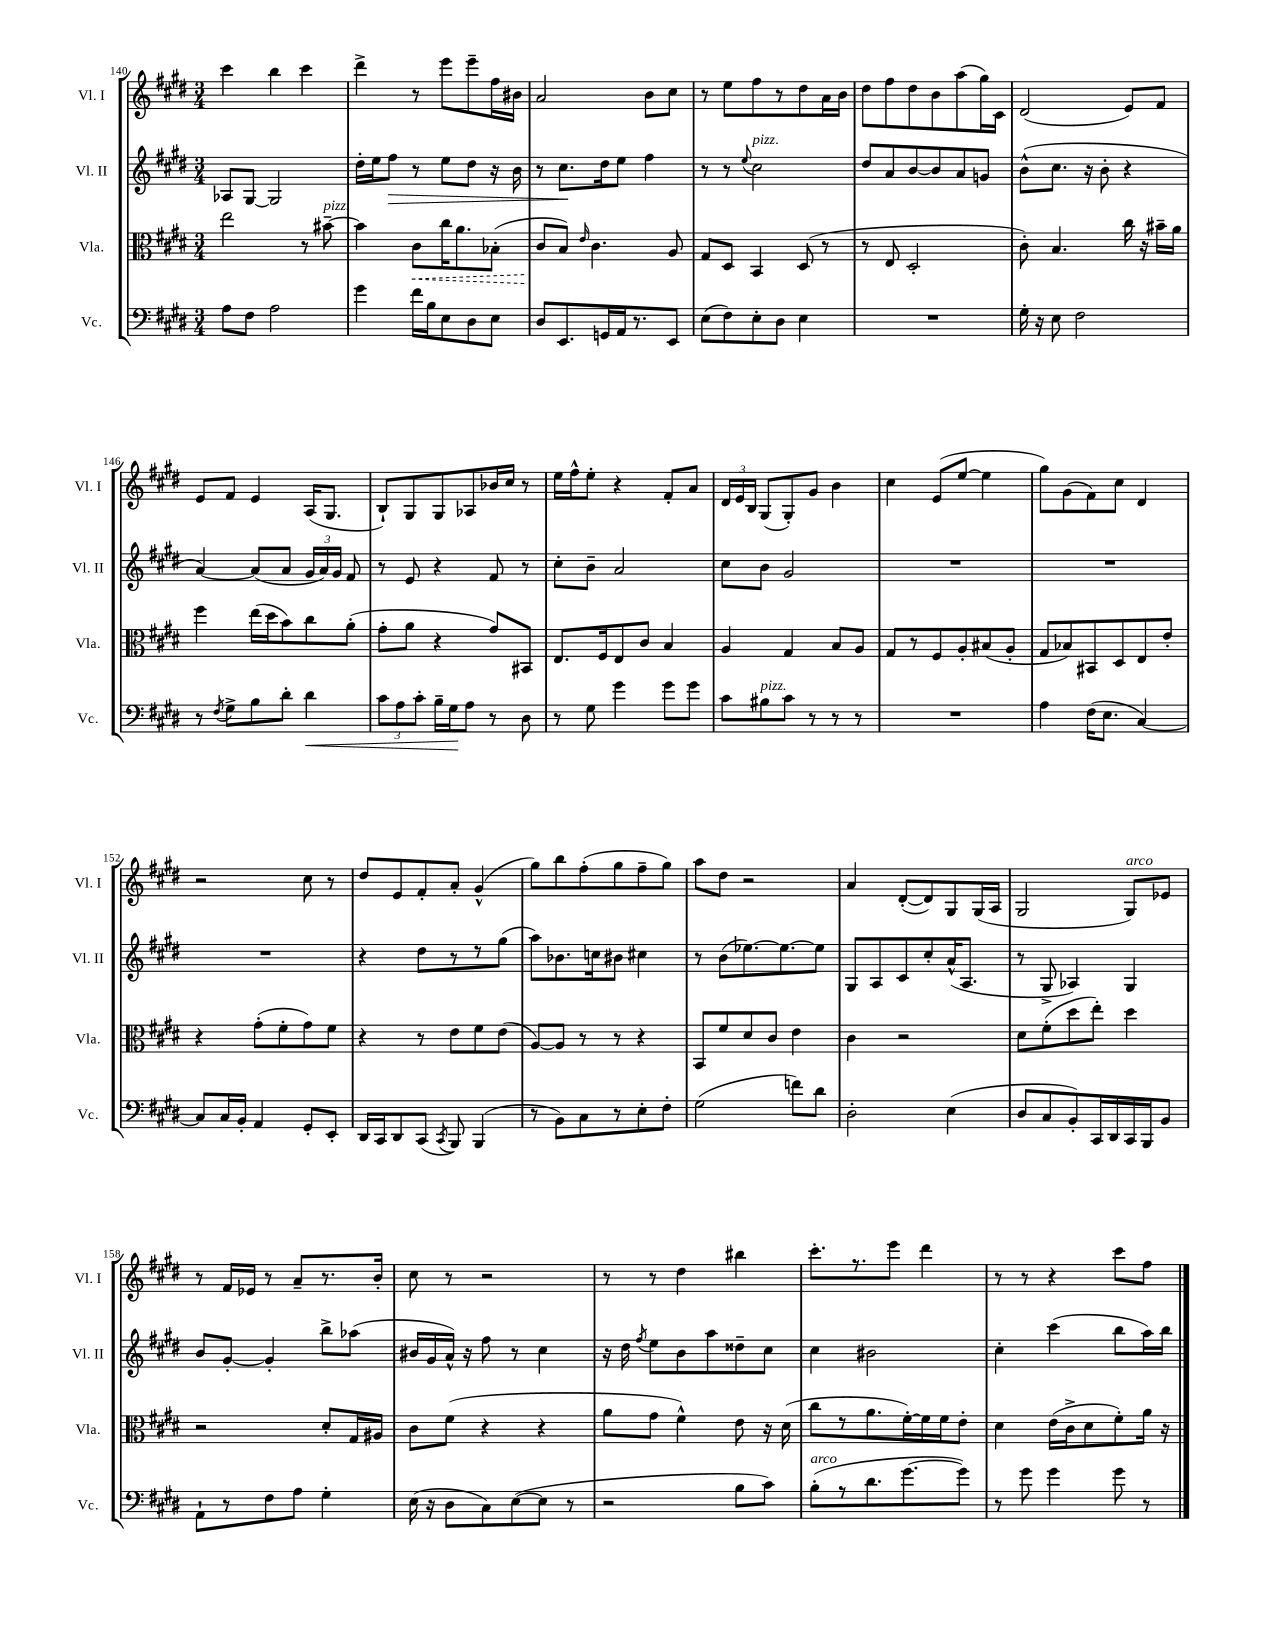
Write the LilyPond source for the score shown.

<<
\new StaffGroup <<
\new Staff = "s0" \with { instrumentName = "Vl. I" shortInstrumentName = "Vl. I" } {
    \clef treble \key e \major \numericTimeSignature \time 3/4
    \autoBeamOff cis'''4 b''4 cis'''4 |
    dis'''4-> r8 e'''8[ e'''8-- fis''16 bis'16] |
    a'2 b'8[ cis''8] |
    r8 e''8[ fis''8 r8 dis''8 a'16 b'16] |
    dis''8[ fis''8 dis''8 b'8 a''8( gis''16) cis'16] |
    dis'2( e'8[) fis'8] |
    e'8[ fis'8] e'4 a16[( gis8.] |
    b8[-!) gis8 gis8 aes8 bes'16 cis''16] r8 |
    e''16[ fis''16-^ e''8]-. r4 fis'8[-. a'8] |
    \tuplet 3/2 { dis'16[ e'16 b16] } gis8[( gis8-.) gis'8] b'4 |
    cis''4 e'8[( e''8]~ e''4 |
    gis''8[) gis'8( fis'8) cis''8] dis'4 |
    r2 cis''8 r8 |
    dis''8[ e'8 fis'8-. a'8]-. gis'4-^( |
    gis''8[) b''8 fis''8-.( gis''8 fis''8-- gis''8]) |
    a''8[ dis''8] r2 |
    a'4 dis'8[~-.( dis'8) gis8 gis16( a16] |
    gis2 gis8[^\markup { \italic "arco" }) ees'8] |
    r8 fis'16[ ees'16] r8 a'8[-- r8. b'16]-. |
    cis''8 r8 r2 |
    r8 r8 dis''4 bis''4 |
    cis'''8.[-. r8. e'''8] dis'''4 |
    r8 r8 r4 cis'''8[ fis''8] \bar "|." |
}
\new Staff = "s1" \with { instrumentName = "Vl. II" shortInstrumentName = "Vl. II" } {
    \clef treble \key e \major \numericTimeSignature \time 3/4
    \autoBeamOff aes8[ gis8]~ gis2 |
    dis''16[-. e''16 fis''8]\> r8 e''8[ dis''8] r16 b'16 |
    r8 cis''8.[\! dis''16 e''8] fis''4 |
    r8 r8 \appoggiatura { e''8 } cis''2^\markup { \italic "pizz." } |
    dis''8[ a'8 b'8~ b'8 a'8 g'8] |
    b'8[-^( cis''8.] r16 b'8-. r4 |
    a'4~) a'8[( a'8] \tuplet 3/2 { gis'16[ a'16) gis'16] } fis'8 |
    r8 e'8 r4 fis'8 r8 |
    cis''8[-. b'8]-- a'2 |
    cis''8[ b'8] gis'2 |
    R2. |
    R2. |
    R2. |
    r4 dis''8[ r8 r8 gis''8]( |
    a''8[) bes'8. c''16 bis'8] cis''4 |
    r8 b'8[( ees''8.~) ees''8.~ ees''8] |
    gis8[ a8 cis'8 cis''8-. a'16-^( a8.] |
    r8 gis8-> aes4) gis4 |
    b'8[ gis'8]~-. gis'4-. b''8[-> aes''8]( |
    bis'16[ gis'16 a'16]-^) r16 fis''8 r8 cis''4 |
    r16 dis''16 \acciaccatura { fis''8 } e''8[ b'8 a''8 disis''8-- cis''8] |
    cis''4 bis'2 |
    cis''4-. cis'''4( b''8[ a''16) b''16] \bar "|." |
}
\new Staff = "s2" \with { instrumentName = "Vla." shortInstrumentName = "Vla." } {
    \clef alto \key e \major \numericTimeSignature \time 3/4
    \autoBeamOff e''2 r8 bis'8~--^\markup { \italic "pizz." } |
    bis'4 \once \override Hairpin.style = #'dashed-line cis'8[\< cis''16 a'8. bes8]-.( |
    cis'8[\! b8]) \grace { e'16 } cis'4. a8 |
    gis8[ dis8] b,4 dis8( r8 |
    r8 e8 dis2-. |
    cis'8-.) b4. cis''16 r16 bis'16[-- a'16] |
    fis''4 e''16[( dis''16 b'8) cis''8 a'8]-.( |
    gis'8[-. a'8] r4 gis'8[) bis,8] |
    e8.[ fis16 e8 cis'8] b4 |
    a4 gis4 b8[ a8] |
    gis8[ r8 fis8 a8-. bis8( a8]-. |
    gis8[ bes8) bis,8 dis8 e8 e'8]-. |
    r4 gis'8[-.( fis'8-. gis'8) fis'8] |
    r4 r8 e'8[ fis'8 e'8]( |
    a8[~) a8] r8 r8 r4 |
    b,8[ fis'8 dis'8 cis'8] e'4 |
    cis'4 r2 |
    dis'8[ fis'8-.( dis''8 e''8]-.) dis''4 |
    r2 dis'8[-. gis16 ais16] |
    cis'8[ fis'8]( r4 r4 |
    a'8[ gis'8] fis'4-^) e'8 r16 dis'16( |
    cis''8[ r8 a'8. fis'16~-.) fis'16 fis'16 e'8]-. |
    dis'4 e'16[( cis'16-> dis'8 fis'8-.) a'16] r16 \bar "|." |
}
\new Staff = "s3" \with { instrumentName = "Vc." shortInstrumentName = "Vc." } {
    \clef bass \key e \major \numericTimeSignature \time 3/4
    \autoBeamOff a8[ fis8] a2 |
    gis'4 fis'16[ b16 e8 dis8 e8] |
    dis8[ e,8. g,16 a,16 r8. e,8] |
    e8[( fis8) e8-. dis8] e4 |
    R2. |
    gis16-. r16 e8 fis2 |
    r8 \acciaccatura { fis8 } gis8[-> b8 dis'8]-. dis'4\< |
    \tuplet 3/2 { cis'8[ a8 cis'8]-. } b16[-- gis16\! a8] r8 dis8 |
    r8 gis8 gis'4 gis'8[ gis'8] |
    cis'8[ bis8^\markup { \italic "pizz." } cis'8] r8 r8 r8 |
    R2. |
    a4 fis16[( e8.] cis4~) |
    cis8[ cis16 b,16]-. a,4 gis,8[-. e,8]-. |
    dis,16[ cis,16 dis,8 cis,8]( \acciaccatura { cis,8 } b,,8) b,,4( |
    r8 b,8[) cis8 r8 e8-. fis8]-. |
    gis2( f'8[) dis'8] |
    dis2-. e4( |
    dis8[ cis8 b,8-.) cis,16 dis,16 cis,16 b,,16 b,8] |
    a,8[-! r8 fis8 a8] gis4-. |
    e16( r16 dis8[ cis8) e8~( e8] r8 |
    r2 b8[ cis'8]) |
    b8[-.^\markup { \italic "arco" }( r8 dis'8. gis'8.~ gis'8]) |
    r8 gis'8 gis'4 gis'8 r8 \bar "|." |
}
>>
>>
\layout { \context { \Score currentBarNumber = #140 } }
